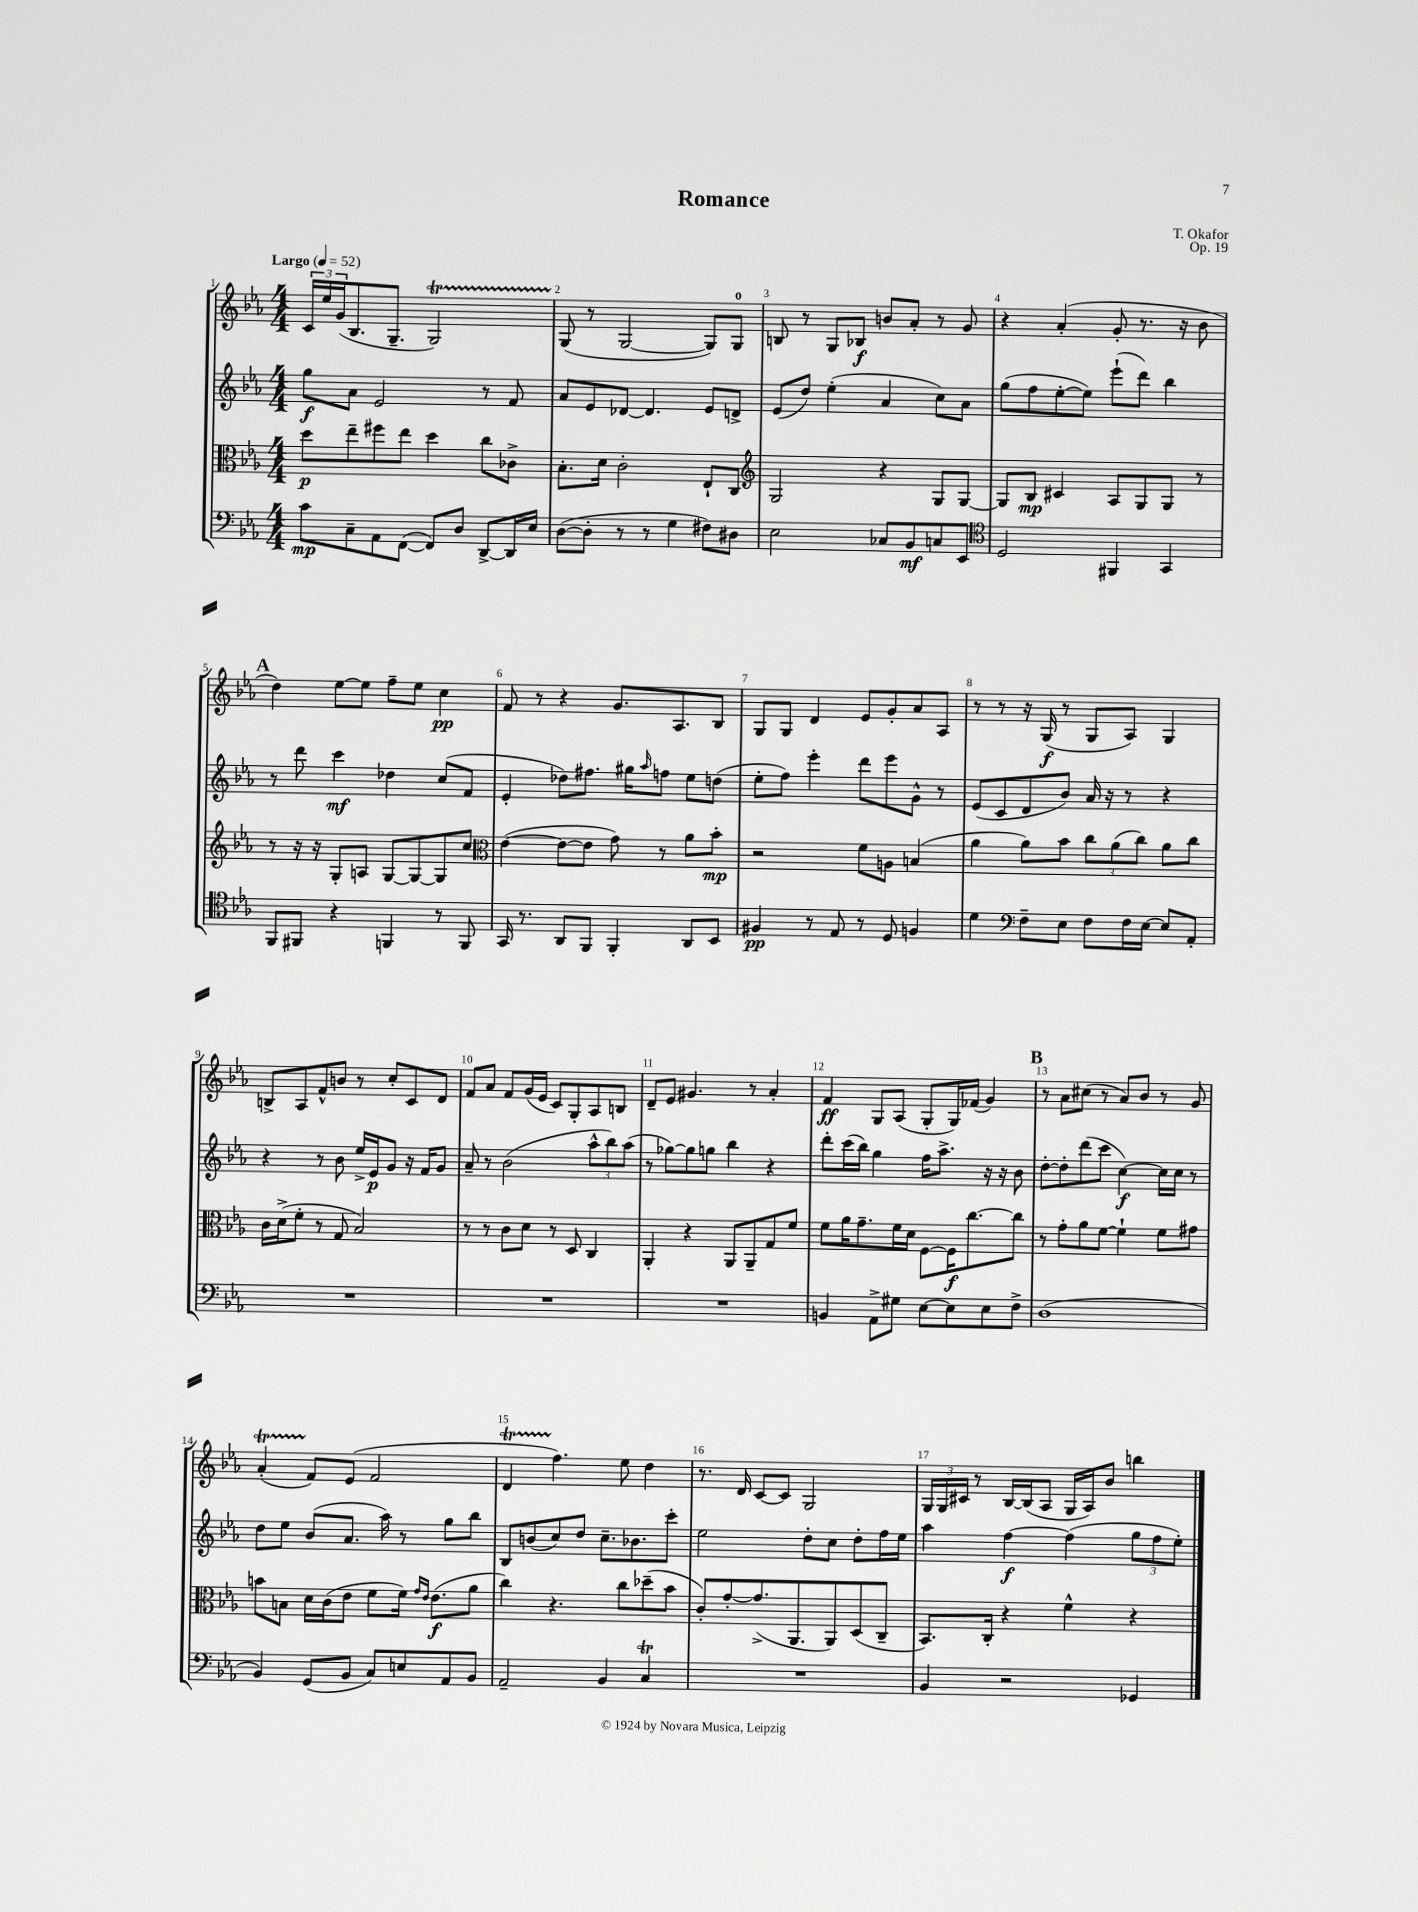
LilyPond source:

\header { title = "Romance" composer = "T. Okafor" opus = "Op. 19" }
<<
\new StaffGroup <<
\new Staff = "s0" {
    \clef treble \key ees \major \numericTimeSignature \time 4/4 \tempo "Largo" 4 = 52
    \tuplet 3/2 { c'16 ees''16 g'16( } bes8. g8.-- g2\startTrillSpan) |
    g8\stopTrillSpan( r8 g2~ g8) g8-0 |
    b8 r8 g8 bes8\f b'8 aes'8-. r8 g'8 |
    r4 aes'4-.( g'8-. r8. r16 bes'8 |
    \mark \markup { \bold "A" } d''4) ees''8~ ees''8 f''8-- ees''8 c''4\pp |
    f'8 r8 r4 g'8. aes8. bes8 |
    g8 g8 d'4 ees'8 g'8-. aes'8 aes8 |
    r8 r8 r16 g16\f( r8 g8 aes8) g4 |
    b8-> aes8 f'8-^ b'8 r8 c''8-. c'8 d'8 |
    f'8 aes'8 f'8 g'16( ees'16 c'8) g8-. aes8 b8 |
    d'8-- ees'8 gis'4. r8 aes'4-. |
    f'4\ff g8 aes8( g8-. g16) fes'16( g'4) |
    \mark \markup { \bold "B" } r8 aes'8 cis''8( r8 aes'8) bes'8 r8 g'8 |
    aes'4-.\startTrillSpan( f'8\stopTrillSpan) ees'8( f'2 |
    d'4\startTrillSpan f''4.\stopTrillSpan) ees''8 d''4 |
    r8. d'16 c'8~ c'8 g2 |
    \tuplet 3/2 { g16 g16 cis'16 } r8 bes16~ bes16( aes8 g16 aes16) bes'8 b''4 \bar "|." |
}
\new Staff = "s1" {
    \clef treble \key ees \major \numericTimeSignature \time 4/4
    g''8\f aes'8 ees'2 r8 f'8 |
    aes'8 ees'8 des'8~ des'4. ees'8 d'8-> |
    ees'8( d''8) ees''4-.( aes'4 c''8) aes'8 |
    g''8( f''8 ees''8~-. ees''8) ees'''8-!( d'''8) bes''4 |
    \mark \markup { \bold "A" } r8 d'''8 c'''4\mf des''4 c''8( f'8 |
    ees'4-. des''8) fis''8. gis''16 \grace { aes''16 } f''8 ees''8 d''8( |
    ees''8-. f''8) ees'''4-. d'''8 ees'''8 g'8-^ r8 |
    ees'8( c'8 d'8 bes'8) aes'16 r16 r8 r4 |
    r4 r8 bes'8 ees''16-> ees'16\p g'8 r16 f'16 g'8 |
    aes'8-- r8 bes'2( \tuplet 3/2 { aes''8-^ bes''8) aes''8( } |
    r8 ges''8~) ges''8 g''8 bes''4 r4 |
    d'''8-. c'''16( bes''16) g''4 f''16 aes''8.-> r16 r16 bes'8 |
    \mark \markup { \bold "B" } d''8~-. d''8-. d'''8( c'''8 c''4~\f) c''16 c''16 r8 |
    d''8 ees''8 bes'8( aes'8. aes''16) r8 g''8 bes''8 |
    bes8 b'8( c''8) d''8 c''8.-- bes'8. c'''8-. |
    ees''2 d''8-. c''8 d''8-. f''16 ees''16 |
    aes''4 f''4~\f f''4( \tuplet 3/2 { g''8 f''8 ees''8-.) } \bar "|." |
}
\new Staff = "s2" {
    \clef alto \key ees \major \numericTimeSignature \time 4/4
    d''8\p ees''8-- fis''8 ees''8 d''4 c''8 ces'8-> |
    bes8.-. d'16 c'2-. ees8-! c8 |
    \clef treble g2 r4 g8 g8~ |
    g8 bes8\mp cis'4 aes8 g8 g8 r8 |
    \mark \markup { \bold "A" } r8 r16 r16 g8-. a8 g8~ g8~ g8 c''8 |
    \clef alto ees'4~( ees'8~ ees'8 g'8) r8 aes'8 bes'8-.\mp |
    r2 f'8 a8 b4( |
    aes'4 aes'8) bes'8 \tuplet 3/2 { c''8 aes'8( c''8) } aes'8 c''8 |
    c'16 d'16->( f'8-. r8 g8 bes2) |
    r8 r8 c'8 d'8 r8 d8 c4 |
    aes,4-. r4 aes,8 aes,8-- g8 f'8 |
    f'8 aes'16 g'8.-- f'16 d'16 f8~ f16\f c''8.~ c''8 |
    \mark \markup { \bold "B" } r8 g'8-. aes'8 f'8~ f'4-! f'8 gis'8 |
    b'8 b8 d'16 c'16( ees'8 f'8 f'16) \grace { g'16 ees'16 } ees'8.\f( aes'8 |
    c''4) r4. c''8 des''8--( bes'8 |
    c'8-.) g'8~-. g'8.->( aes,8. aes,8) d8( c8-- |
    bes,8.) c16-. r4 f'4-^ r4 \bar "|." |
}
\new Staff = "s3" {
    \clef bass \key ees \major \numericTimeSignature \time 4/4
    c'8\mp c8-- aes,8 f,8~( f,8) d8 d,8~-> d,16 ees16 |
    d8~( d8-. r8 r8 g4 fis8) dis8 |
    ees2 ces8 bes,8\mf c8 ees,8 |
    \clef tenor d2 fis,4 g,4 |
    \mark \markup { \bold "A" } f,8 fis,8 r4 f,4 r8 f,8 |
    g,16 r8. aes,8 f,8 f,4-. aes,8 bes,8 |
    fis4\pp r8 ees8 r8 d8 f4 |
    d'4 \clef bass f8-- ees8 f8 f16 ees16~ ees8 aes,8-. |
    R1 |
    R1 |
    R1 |
    b,4 aes,8-> gis8 ees8~ ees8 ees8 f8-> |
    \mark \markup { \bold "B" } d1( |
    bes,4) g,8( bes,8 c8) e8 aes,8 bes,8 |
    aes,2-- bes,4 c4\trill |
    R1 |
    bes,4 r2 ges,4 \bar "|." |
}
>>
>>
\layout { \context { \Score \override BarNumber.break-visibility = ##(#f #t #t) barNumberVisibility = #all-bar-numbers-visible } }
